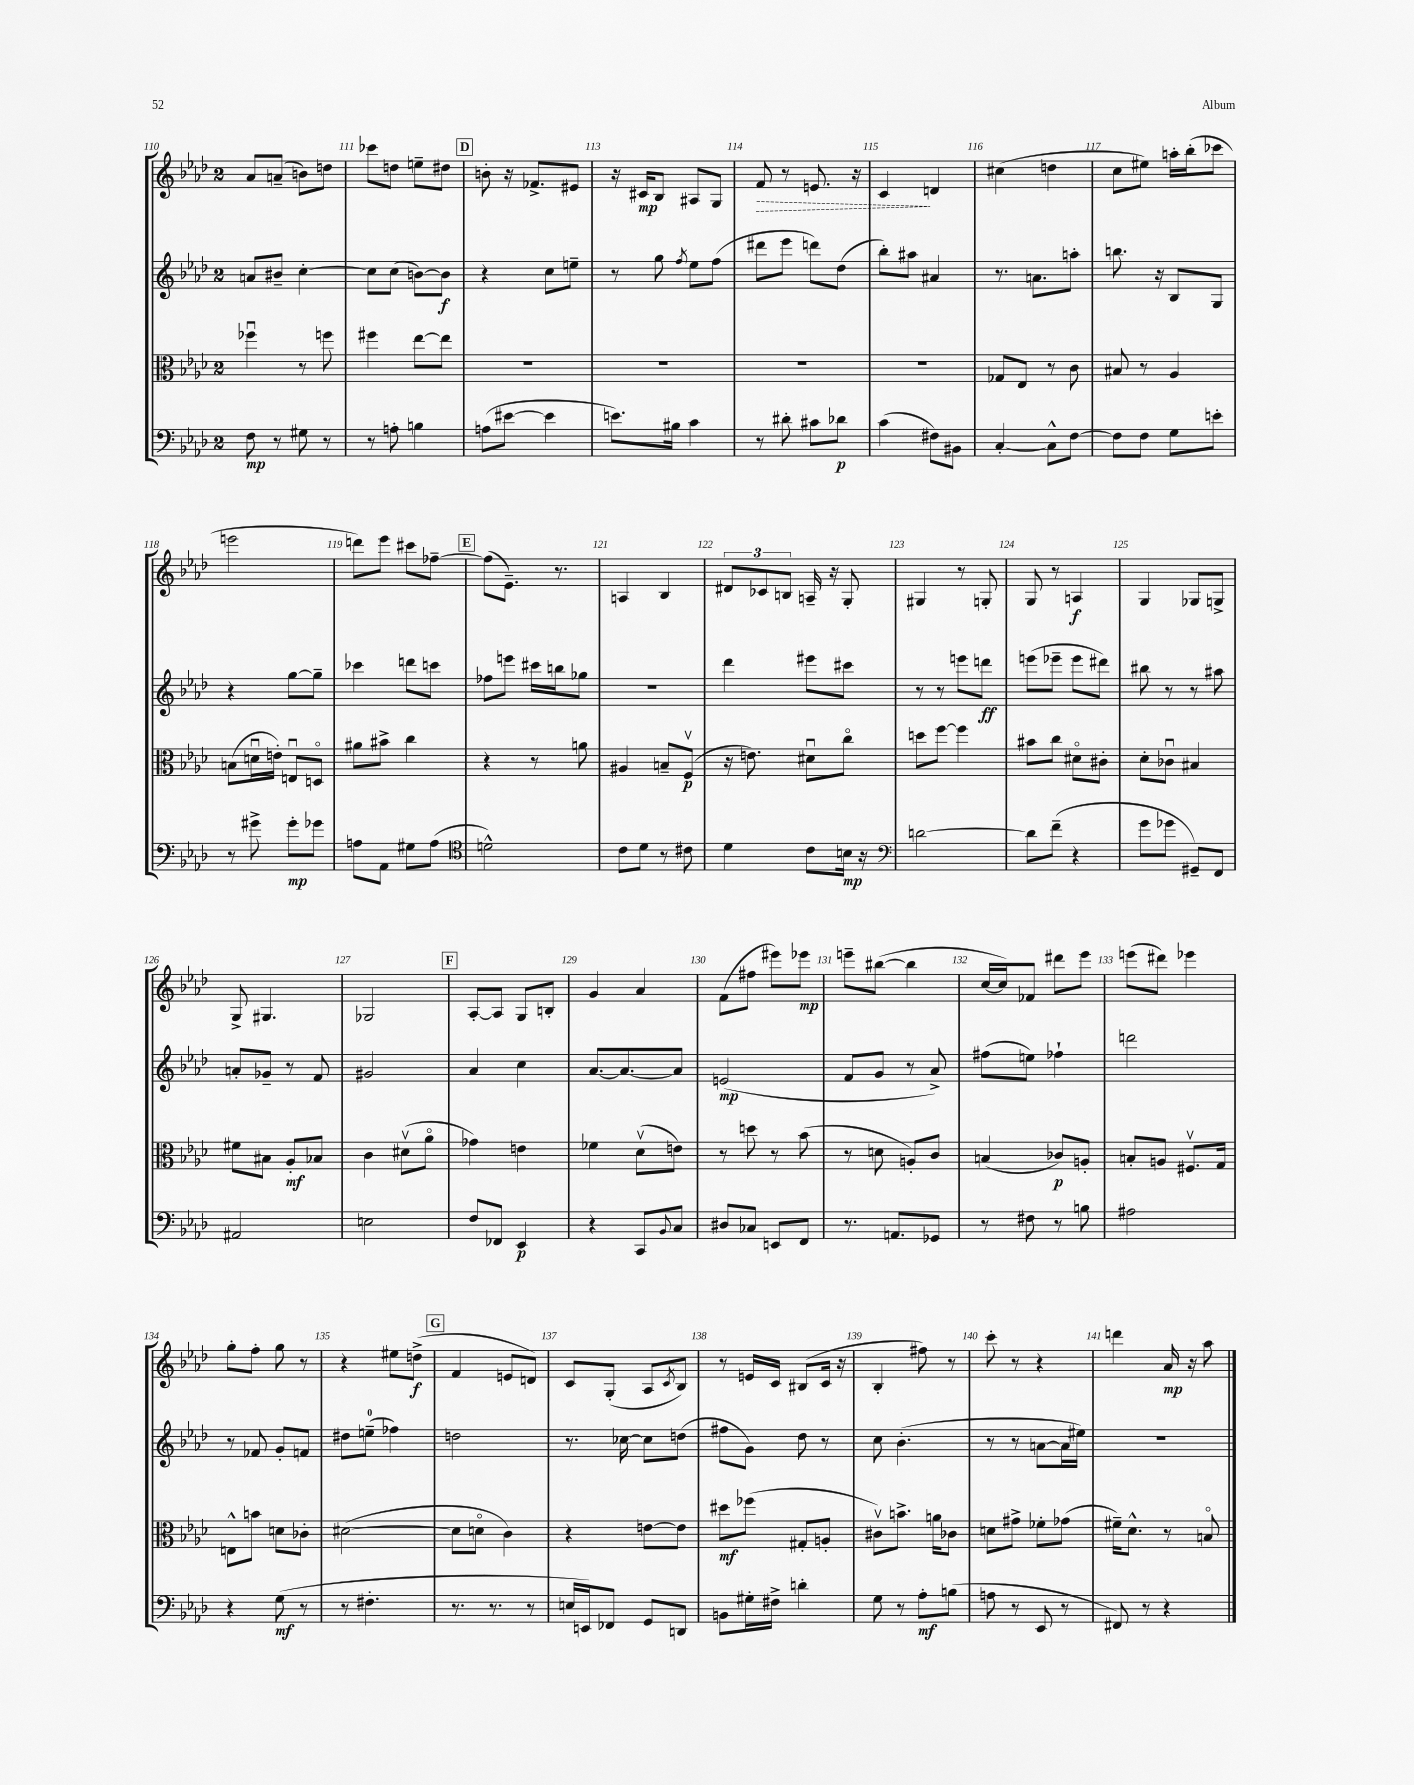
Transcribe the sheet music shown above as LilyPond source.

<<
\new StaffGroup <<
\new Staff = "s0" {
    \clef treble \key aes \major \once \override Staff.TimeSignature.style = #'single-digit \time 2/4
    aes'8 a'8--( b'8) d''8 |
    ces'''8 d''8 e''8-- dis''8 |
    \mark \markup { \box "D" } b'8-. r16 fes'8.-> eis'8 |
    r16 cis'16\mp bes8 ais8 g8 |
    \once \override Hairpin.style = #'dashed-line f'8\> r8 e'8. r16 |
    c'4\! d'4 |
    cis''4( d''4 |
    c''8 eis''8) a''16-. bes''16-.( ces'''8 |
    e'''2 |
    d'''8) ees'''8 cis'''8 fes''8~-- |
    \mark \markup { \box "E" } fes''8( ees'8.--) r8. |
    a4 bes4 |
    \tuplet 3/2 { dis'8 ces'8 b8 } a16-- r16 g8-. |
    gis4 r8 g8-. |
    g8 r8 a4\f |
    g4 ges8 g8-> |
    g8-> gis4. |
    ges2 |
    \mark \markup { \box "F" } aes8~-. aes8 g8 b8-. |
    g'4 aes'4 |
    f'8( fis''8 eis'''8) ees'''8\mp |
    e'''8-- bis''8~( bis''4 |
    c''16~ c''16) fes'8 dis'''8 ees'''8 |
    e'''8( dis'''8) ees'''4 |
    g''8-. f''8-. g''8 r8 |
    r4 eis''8 d''8->\f( |
    \mark \markup { \box "G" } f'4 e'8 d'8) |
    c'8 g8-.( aes8 \acciaccatura { c'8 } bes8) |
    r8 e'16 c'16 bis8( c'16 r16 |
    bes4-. fis''8) r8 |
    c'''8-. r8 r4 |
    d'''4 aes'16\mp r16 aes''8 \bar "|." |
}
\new Staff = "s1" {
    \clef treble \key aes \major \once \override Staff.TimeSignature.style = #'single-digit \time 2/4
    a'8 bis'8-- c''4~-. |
    c''8 c''8( b'8~) b'8\f |
    \mark \markup { \box "D" } r4 c''8 e''8-- |
    r8 g''8 \acciaccatura { f''8 } ees''8 f''8( |
    dis'''8 ees'''8 d'''8) des''8( |
    bes''8-.) ais''8 ais'4 |
    r8. a'8. a''8-. |
    b''8. r16 bes8 g8 |
    r4 g''8~ g''8-- |
    ces'''4 d'''8 c'''8 |
    \mark \markup { \box "E" } fes''8 e'''8 cis'''16 b''16 ges''8 |
    R2 |
    des'''4 eis'''8 cis'''8 |
    r8 r8 e'''8 d'''8\ff |
    e'''8( ees'''8-- ees'''8 dis'''8) |
    bis''8 r8 r8 ais''8 |
    a'8-. ges'8-- r8 f'8 |
    gis'2 |
    \mark \markup { \box "F" } aes'4 c''4 |
    aes'8.~ aes'8.~ aes'8 |
    e'2\mp( |
    f'8 g'8 r8 aes'8->) |
    fis''8( e''8) fes''4-! |
    d'''2 |
    r8 fes'8 g'8-. f'8 |
    dis''8 e''8-0--( fes''4) |
    \mark \markup { \box "G" } d''2 |
    r8. ces''16~ ces''8 d''8( |
    fis''8 g'8) des''8 r8 |
    c''8 bes'4.-.( |
    r8 r8 a'8~ a'16 eis''16) |
    r2 \bar "|." |
}
\new Staff = "s2" {
    \clef alto \key aes \major \once \override Staff.TimeSignature.style = #'single-digit \time 2/4
    fes''4\downbow r8 f''8 |
    fis''4 ees''8~ ees''8 |
    \mark \markup { \box "D" } R2 |
    R2 |
    R2 |
    R2 |
    ges8 ees8 r8 c'8 |
    bis8 r8 aes4 |
    b8( d'16\downbow e'16-.) e8\downbow d8\flageolet |
    ais'8 bis'8-> c''4 |
    \mark \markup { \box "E" } r4 r8 a'8 |
    ais4 b8-- f8\upbow\p( |
    r16 e'8.) dis'8\downbow c''8\flageolet |
    d''8 f''8~ f''4 |
    bis'8 c''8 dis'8\flageolet cis'8-. |
    des'8-. ces'8\downbow bis4 |
    fis'8 bis8 aes8-.\mf bes8 |
    c'4 dis'8\upbow( aes'8\flageolet |
    \mark \markup { \box "F" } ges'4) e'4 |
    fes'4 des'8\upbow( e'8) |
    r8 d''8 r8 bes'8( |
    r8 d'8 a8-.) c'8 |
    b4( ces'8\p) a8-. |
    b8-. a8 fis8.\upbow g16 |
    e8-^ b'8 d'8 ces'8-. |
    dis'2~( |
    \mark \markup { \box "G" } dis'8 d'8\flageolet c'4) |
    r4 e'8~ e'8 |
    dis''8\mf fes''8( gis8-. a8-. |
    cis'8\upbow) b'8.-> a'16 ces'8 |
    d'8 gis'8-> fes'8-. ges'8( |
    fis'16--) des'8.-^ r8 b8\flageolet \bar "|." |
}
\new Staff = "s3" {
    \clef bass \key aes \major \once \override Staff.TimeSignature.style = #'single-digit \time 2/4
    f8\mp r8 gis8 r8 |
    r8 a8-. b4 |
    \mark \markup { \box "D" } a8( eis'8~ eis'4 |
    e'8.) bis16 c'4 |
    r8 dis'8-. cis'8 des'8\p |
    c'4( fis8) bis,8 |
    c4~-. c8-^ f8~ |
    f8 f8 g8 e'8-. |
    r8 gis'8-> gis'8-.\mp ges'8 |
    a8 aes,8 gis8 a8( |
    \mark \markup { \box "E" } \clef tenor d'2-^) |
    c'8 des'8 r8 cis'8 |
    des'4 c'8 b16\mp r16 |
    \clef bass d'2~ |
    d'8 f'8--( r4 |
    g'8 ges'8 gis,8--) f,8 |
    ais,2 |
    e2 |
    \mark \markup { \box "F" } f8 fes,8 ees,4\p |
    r4 c,8 \appoggiatura { bes,8 } c8 |
    dis8 ces8 e,8 f,8 |
    r8. a,8. ges,8 |
    r8 fis8 r8 b8 |
    ais2 |
    r4 g8\mf( r8 |
    r8 fis4.-. |
    \mark \markup { \box "G" } r8. r8. r8 |
    e16 e,16) fes,8 g,8 d,8 |
    b,8 gis16-. fis16-> d'4-. |
    g8 r8 aes8-.\mf b8( |
    a8 r8 ees,8 r8 |
    fis,8) r8 r4 \bar "|." |
}
>>
>>
\layout { \context { \Score currentBarNumber = #110 \override BarNumber.break-visibility = ##(#f #t #t) barNumberVisibility = #all-bar-numbers-visible } }
